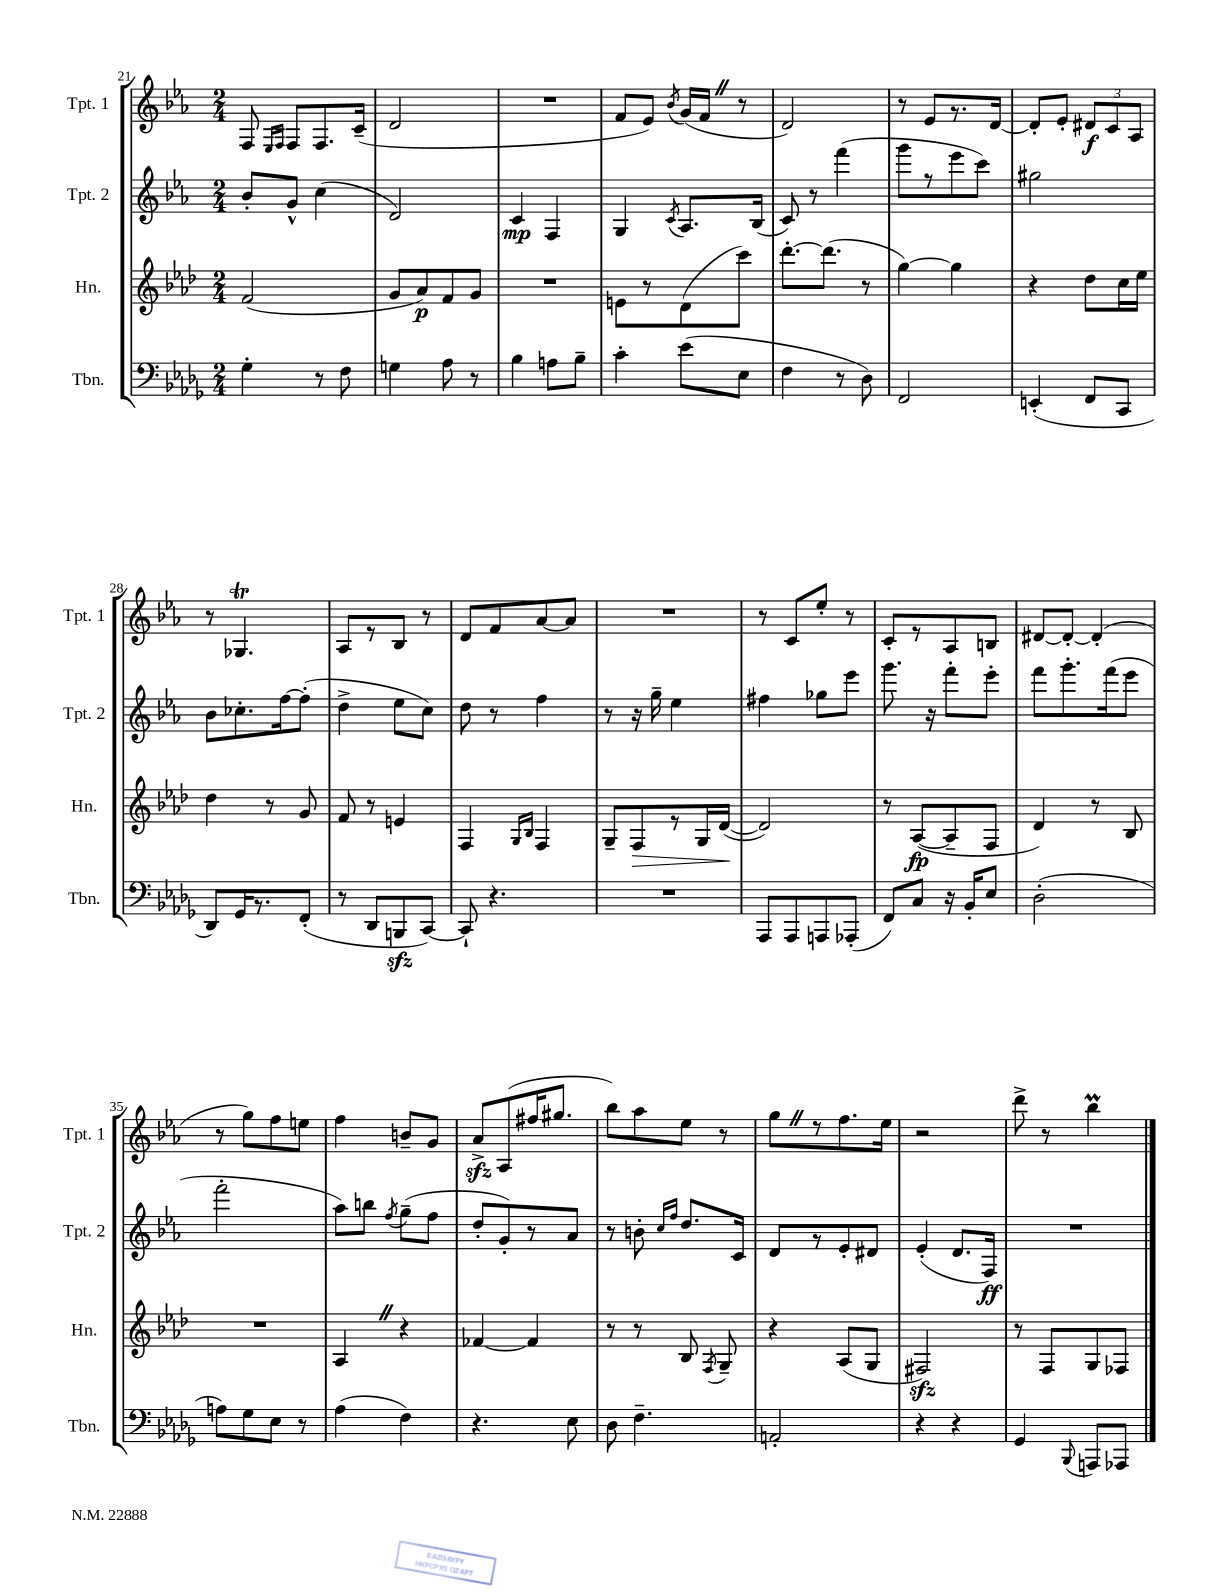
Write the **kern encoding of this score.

**kern	**kern	**dynam	**kern	**dynam	**kern	**dynam
*part4	*part3	*part3	*part2	*part2	*part1	*part1
*staff4	*staff3	*staff3	*staff2	*staff2	*staff1	*staff1
*I"Tbn.	*I"Hn.	*	*I"Tpt. 2	*	*I"Tpt. 1	*
*I'Tbn.	*I'Hn.	*	*I'Tpt. 2	*	*I'Tpt. 1	*
*clefF4	*clefG2	*	*clefG2	*	*clefG2	*
*k[b-e-a-d-g-]	*k[b-e-a-d-]	*	*k[b-e-a-]	*	*k[b-e-a-]	*
*M2/4	*M2/4	*	*M2/4	*	*M2/4	*
=21	=21	=21	=21	=21	=21	=21
4G-'\	(2f/	.	8b-'/L	.	8F/	.
.	.	.	.	.	16qqE-/LL	.
.	.	.	.	.	16qqF/JJ	.
.	.	.	8g^^/J	.	8F/L	.
8r	.	.	(4cc\	.	8.F/	.
8F\	.	.	.	.	.	.
.	.	.	.	.	(16c~/Jk	.
=22	=22	=22	=22	=22	=22	=22
4Gn\	8g/L	.	2d/)	.	2d/	.
.	8a-/)	p	.	.	.	.
8A-\	8f/	.	.	.	.	.
8r	8g/J	.	.	.	.	.
=23	=23	=23	=23	=23	=23	=23
4B-\	2r	.	4c/	mp	2r	.
8An\L	.	.	4F/	.	.	.
8B-~\J	.	.	.	.	.	.
=24	=24	=24	=24	=24	=24	=24
4c'\	8en\L	.	4G/	.	8f/L	.
.	8r	.	.	.	8e-/J)	.
.	.	.	8qc/	.	8qb-/	.
(8e-\L	(8d-\	.	8.A-/L	.	(16g/LL	.
.	.	.	.	.	16fZ/JJ	.
8E-\J	8ccc\J)	.	.	.	8r	.
.	.	.	(16B-/Jk	.	.	.
=25	=25	=25	=25	=25	=25	=25
4F\	[8.ddd-'\L	.	8c/)	.	2d/)	.
.	.	.	8r	.	.	.
.	(8.ddd-\J]	.	.	.	.	.
8r	.	.	(4fff\	.	.	.
8D-\)	8r	.	.	.	.	.
=26	=26	=26	=26	=26	=26	=26
2FF/	[4gg\)	.	8ggg\L	.	8r	.
.	.	.	8r	.	8e-/L	.
.	4gg\]	.	8eee-\	.	8.r	.
.	.	.	8ccc\J)	.	.	.
.	.	.	.	.	[16d/Jk	.
=27	=27	=27	=27	=27	=27	=27
(4EEn'/	4r	.	2gg#X\	.	8d'/L]	.
.	.	.	.	.	8e-'/J	.
8FF/L	8dd-\L	.	.	.	12d#X/L	f
.	.	.	.	.	12c/	.
8CC/J	16cc\L	.	.	.	.	.
.	.	.	.	.	12A-/J	.
.	16ee-\JJ	.	.	.	.	.
!!LO:LB:g=z
=28	=28	=28	=28	=28	=28	=28
8DD-/L)	4dd-\	.	8b-\L	.	8r	.
16GG-/K	.	.	8.cc-X'\	.	4.G-XT/	.
8.r	.	.	.	.	.	.
.	8r	.	.	.	.	.
.	.	.	[16ff\k	.	.	.
(8FF'/J	8g/	.	(8ff'\J]	.	.	.
=29	=29	=29	=29	=29	=29	=29
8r	8f/	.	4dd^\	.	8A-/L	.
8DD-/L	8r	.	.	.	8r	.
8BBBnzz/	4en/	.	8ee-\L	.	8B-/J	.
[8CC/J)	.	.	8cc\J)	.	8r	.
=30	=30	=30	=30	=30	=30	=30
8CC`/]	4F/	.	8dd\	.	8d/L	.
4.r	.	.	8r	.	8f/	.
.	16qqG/LL	.	.	.	.	.
.	16qqB-/JJ	.	.	.	.	.
.	4F/	.	4ff\	.	[8a-/	.
.	.	.	.	.	8a-/J]	.
=31	=31	=31	=31	=31	=31	=31
2r	8G~/L	.	8r	.	2r	.
!	!	!LO:HP:b	!	!	!	!
.	8F/	>	16r	.	.	.
.	.	.	16gg~\	.	.	.
.	8r	.	4ee-\	.	.	.
.	16G/L	.	.	.	.	.
.	([16d-/JJ	.	.	.	.	.
.	.	]	.	.	.	.
=32	=32	=32	=32	=32	=32	=32
8AAA-/L	2d-/])	.	4ff#X\	.	8r	.
8AAA-/	.	.	.	.	8c/L	.
8AAAn/	.	.	8gg-X\L	.	8ee-'/J	.
(8AAA-X'/J	.	.	8eee-\J	.	8r	.
=33	=33	=33	=33	=33	=33	=33
8FF/L)	8r	.	8.ggg\	.	8c'/L	.
8C/J	([8A-/L	fp	.	.	8r	.
.	.	.	16r	.	.	.
16r	8A-~/]	.	8fff'\L	.	8A-/	.
16BB-'/KL	.	.	.	.	.	.
8E-/J	8F/J	.	8eee-'\J	.	8Bn/J	.
=34	=34	=34	=34	=34	=34	=34
(2D-'\	4d-/)	.	8fff\L	.	[8d#X/L	.
.	.	.	8.ggg'\	.	8d#'/J_	.
.	8r	.	.	.	(4d#'/]	.
.	.	.	(16fff\k	.	.	.
.	8B-/	.	8eee-\J	.	.	.
!!LO:LB:g=z
=35	=35	=35	=35	=35	=35	=35
8An\L)	2r	.	2fff'\	.	8r	.
8G-\	.	.	.	.	8gg\L)	.
8E-\J	.	.	.	.	8ff\	.
8r	.	.	.	.	8een\J	.
=36	=36	=36	=36	=36	=36	=36
(4A-\	4A-Z/	.	8aa-\L)	.	4ff\	.
.	.	.	8bbn\J	.	.	.
.	.	.	8qff/	.	.	.
4F\)	4r	.	(8gg~\L	.	8bn~/L	.
.	.	.	8ff\J	.	8g/J	.
=37	=37	=37	=37	=37	=37	=37
4.r	[4f-X/	.	8dd'/L	.	8a-zz^/L	.
.	.	.	8g'/)	.	(8A-/	.
.	4f-/]	.	8r	.	16ff#X/K	.
.	.	.	.	.	8.gg#X/J	.
8E-\	.	.	8a-/J	.	.	.
=38	=38	=38	=38	=38	=38	=38
8D-\	8r	.	8r	.	8bb-\L)	.
4.F~\	8r	.	8bn'\	.	8aa-\	.
.	.	.	16qqcc/LL	.	.	.
.	.	.	16qqff/JJ	.	.	.
.	8B-/	.	8.dd/L	.	8ee-\J	.
.	8qF/	.	.	.	.	.
.	8G~/	.	.	.	8r	.
.	.	.	16c/Jk	.	.	.
=39	=39	=39	=39	=39	=39	=39
2AAn'/	4r	.	8d/L	.	8ggZ\L	.
.	.	.	8r	.	8r	.
.	(8A-/L	.	8e-'/	.	8.ff\	.
.	8G/J	.	8d#X/J	.	.	.
.	.	.	.	.	16ee-\Jk	.
=40	=40	=40	=40	=40	=40	=40
4r	2F#Xzz/)	.	(4e-'/	.	2r	.
4r	.	.	8.d/L	.	.	.
.	.	.	16F/Jk)	ff	.	.
=41	=41	=41	=41	=41	=41	=41
4GG-/	8r	.	2r	.	8ddd^\	.
.	8F/L	.	.	.	8r	.
8qqBBB-/	.	.	.	.	.	.
8AAAn/L	8G/	.	.	.	4bb-M\	.
8AAA-X/J	8F-X/J	.	.	.	.	.
==	==	==	==	==	==	==
*-	*-	*-	*-	*-	*-	*-
